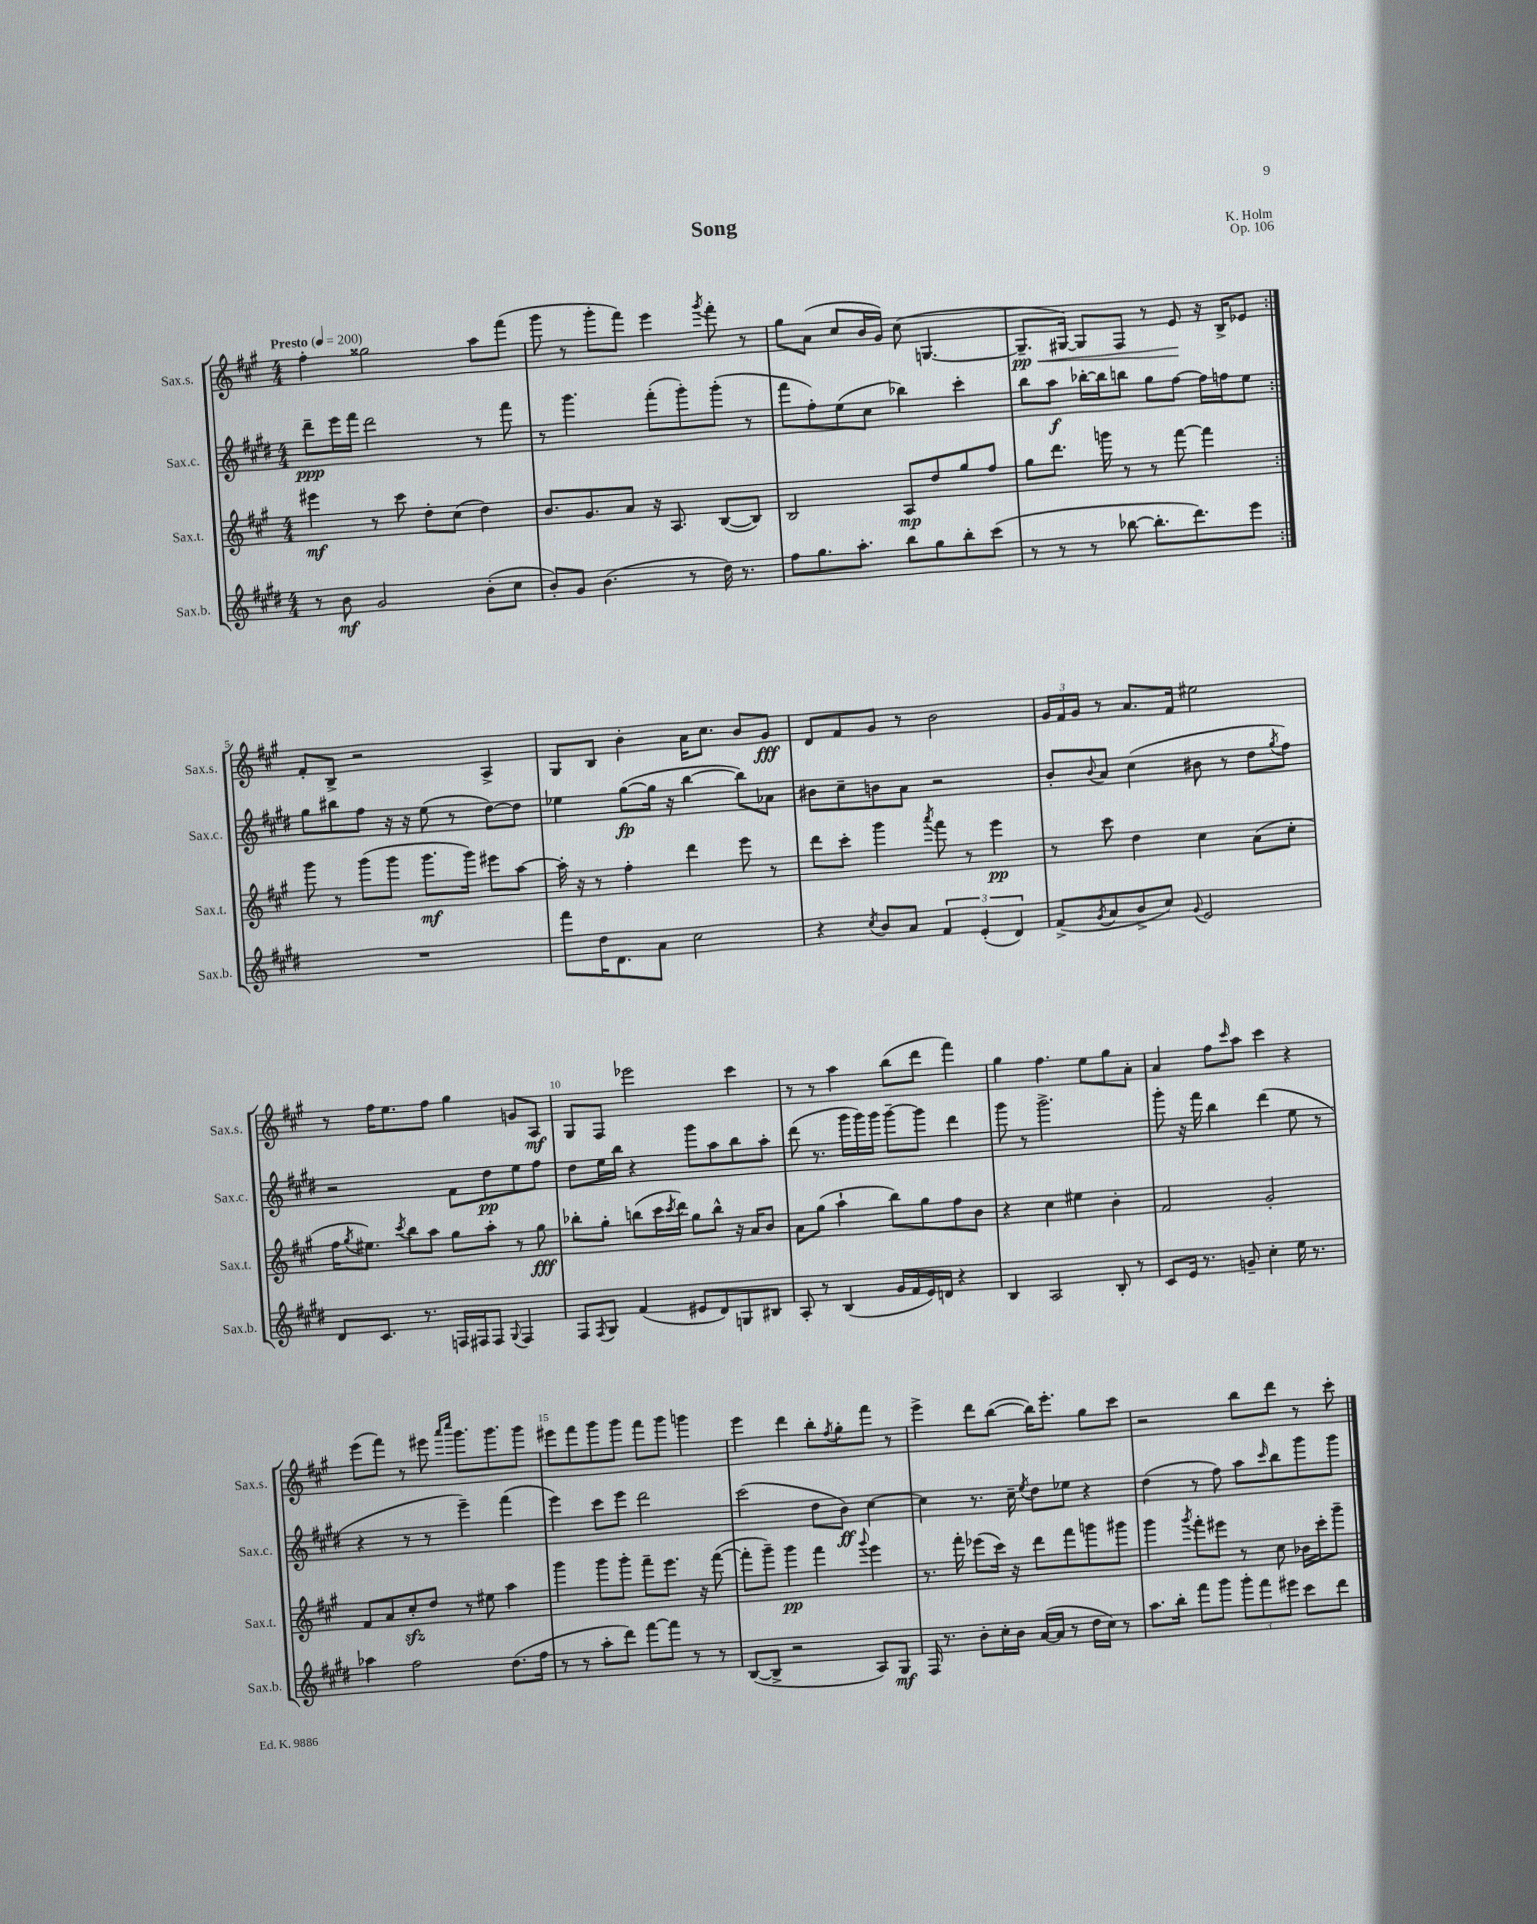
\header { title = "Song" composer = "K. Holm" opus = "Op. 106" }
<<
\new StaffGroup <<
\new Staff = "s0" \with { instrumentName = "Sax.s." shortInstrumentName = "Sax.s." } {
    \clef treble \key a \major \numericTimeSignature \time 4/4 \tempo "Presto" 4 = 200
    \repeat volta 2 { fis''4-. gisis''2 a''8 fis'''8( |
    gis'''8 r8 gis'''8-. fis'''8) e'''4 \acciaccatura { gis'''8 } fis'''8-. r8 |
    gis''8 a'8( cis''8 b'16 gis'16) cis''8( g4.~ |
    g8.--\pp\< gis16~) gis8 fis8 r8 e'8\! r16 b16-> ees'8 | }
    fis'8-. b8-> r2 a4-> |
    gis8 b8 b'4-. a'16 cis''8. b'8 gis'8\fff |
    d'8 fis'8 gis'8 r8 b'2 |
    \tuplet 3/2 { gis'16 fis'16 gis'16 } r8 a'8. fis'16 eis''2 |
    r8 fis''16 e''8. fis''8 gis''4 g'8 a8\mf |
    gis8 fis8 ees'''2 cis'''4 |
    r8 r8 a''4 b''8( d'''8 fis'''4) |
    gis''4 fis''4. e''8 gis''8 a'8-. |
    a'4 fis''8 \grace { cis'''16 } a''8 cis'''4 r4 |
    e'''8( fis'''8) r8 eis'''8 \grace { a'''16 cis''''16 } gis'''8. gis'''8. gis'''8 |
    eis'''8 fis'''8 gis'''8 gis'''8 fis'''8 gis'''8 g'''4 |
    e'''4 d'''4 b''8-. \acciaccatura { fis''8 } gis''8-. fis'''8 r8 |
    e'''4-> d'''8 b''8~( b''16) e'''8.-. gis''8 cis'''8 |
    r2 b''8 d'''8 r8 cis'''8-. \bar "|." |
}
\new Staff = "s1" \with { instrumentName = "Sax.c." shortInstrumentName = "Sax.c." } {
    \clef treble \key e \major \numericTimeSignature \time 4/4
    \repeat volta 2 { dis'''8--\ppp e'''16 fis'''16 dis'''2 r8 fis'''8 |
    r8 gis'''4. fis'''8-.( gis'''8-.) gis'''8-.( r8 |
    fis'''8 fis''8-.) e''8( cis''8 bes''4) cis'''4-. |
    b''8 a''8\f bes''16~-. bes''16 b''8 gis''8 fis''8~ fis''16 f''16 e''8 | }
    gis''8 bis''8 fis''8 r16 r16 e''8( r8 dis''8~) dis''8 |
    ees''4 gis''8~\fp( gis''16 r16 b''4~ b''8) aes'8 |
    bis'8 cis''8-- b'8 a'8 r2 |
    b'8-. \appoggiatura { b'8 } a'8 cis''4( bis'8 r8 dis''8 \acciaccatura { gis''8 } fis''8) |
    r2 fis'8 dis''8\pp e''8 fis''8 |
    dis''8 e''16 b''16 r4 gis'''8 a''8 b''8 a''8-. |
    dis'''8( r8. gis'''16 gis'''16) gis'''16 gis'''8~-- gis'''8 dis'''4 |
    gis'''8 r8 gis'''2.-> |
    gis'''8-. r16 fis'''16 b''4 dis'''4( e''8 r8 |
    r4 r8 r8 e'''4--) fis'''4( |
    e'''4) cis'''8 e'''8 dis'''2 |
    cis'''2( dis''8 b'8\ff) cis''4~ |
    cis''4 r8. cis''16-- \acciaccatura { e''8 } dis''8 ees''8 r4 |
    dis''4( r8 fis''8) a''8 \grace { cis'''16 } b''8 gis'''8 gis'''8 \bar "|." |
}
\new Staff = "s2" \with { instrumentName = "Sax.t." shortInstrumentName = "Sax.t." } {
    \clef treble \key a \major \numericTimeSignature \time 4/4
    \repeat volta 2 { eis'''4\mf r8 cis'''8 d''8-. cis''8( d''4) |
    b'8. gis'8. a'8 r16 a8. b8~( b8) |
    b2 a8\mp d''8 gis''8 fis''8 |
    gis''8 d'''8. g'''16 r8 r8 fis'''8~ fis'''4 | }
    gis'''8 r8 gis'''8( gis'''8 gis'''8.\mf gis'''16) eis'''8 a''8~ |
    a''16-. r16 r8 fis''4-. d'''4 e'''8 r8 |
    d'''8 cis'''8-. gis'''4 \acciaccatura { a'''8 } fis'''8 r8 e'''4\pp |
    r8 cis'''8 d''4 cis''4 a'8( cis''8-. |
    fis''16 \acciaccatura { gis''8 } eis''8.) \acciaccatura { cis'''8 } b''8 a''8 gis''8 a''8-. r8 gis''8\fff |
    bes''8-. gis''8-. b''8( cis'''16 \acciaccatura { cis'''8 } d'''16) gis''8 b''8-^ r16 a'16 b'8 |
    a'8 gis''8( a''4-! b''8) gis''8 fis''8 b'8 |
    r4 cis''4 eis''4 b'4-. |
    fis'2 gis'2-. |
    fis'8 a'8 cis''8-.\sfz d''8 r8 eis''8 a''4 |
    gis'''4 gis'''8 gis'''8-. fis'''8-- e'''8. r16 fis'''8~( |
    fis'''8-. gis'''8--) gis'''4\pp fis'''4 \appoggiatura { gis'''8 } e'''4 |
    r8. fis'''16-. ees'''8( cis'''16) r16 d'''8 fis'''8 g'''8 gis'''8 |
    gis'''4 \acciaccatura { gis'''8 } fis'''8-. eis'''8 r8 cis''8 bes'16 cis'''16-. gis'''8-- \bar "|." |
}
\new Staff = "s3" \with { instrumentName = "Sax.b." shortInstrumentName = "Sax.b." } {
    \clef treble \key e \major \numericTimeSignature \time 4/4
    \repeat volta 2 { r8 b'8\mf gis'2 b'8-.( cis''8 |
    b'8-.) gis'8 b'4.( r8 dis''16) r8. |
    fis''8 gis''8. a''8.-. b''8 gis''8 b''8-. cis'''8( |
    r8 r8 r8 bes''8~ bes''8.-. dis'''8.) e'''8 | }
    R1 |
    fis'''8 dis''16 dis'8. a'8 cis''2 |
    r4 \acciaccatura { cis''8 } b'8 a'8 \tuplet 3/2 { fis'4 e'4-.( dis'4) } |
    fis'8->( \acciaccatura { gis'8 } a'8 b'8-> cis''8) \appoggiatura { gis'8 } e'2 |
    dis'8 cis'8. r8. f16 fis16 fis8 \appoggiatura { gis8 } fis4 |
    fis8 \acciaccatura { fis8 } gis8 fis'4( eis'8 dis'8) g8 bis8 |
    a8-. r8 b4( gis'16 fis'16 e'16) d'16 r4 |
    b4 a2 b8-. r8 |
    cis'8 e'16 r8. g'8-- cis''4-. e''16 r8. |
    aes''4 fis''2 dis''8.( fis''16 |
    r8 r8 a''8-. dis'''8) fis'''8~ fis'''8 r8 r8 |
    b8~( b8-> r2 a8) gis8\mf |
    fis16 r8. b'8-. cis''16-. b'16 a'16~( a'16 r8 dis''16 cis''16) r8 |
    a''8. b''16-. fis'''8 gis'''8 \tuplet 3/2 { gis'''8-. fis'''8 eis'''8 } cis'''8 dis'''8 \bar "|." |
}
>>
>>
\layout { \context { \Score \override BarNumber.break-visibility = ##(#f #t #t) barNumberVisibility = #(every-nth-bar-number-visible 5) } }
